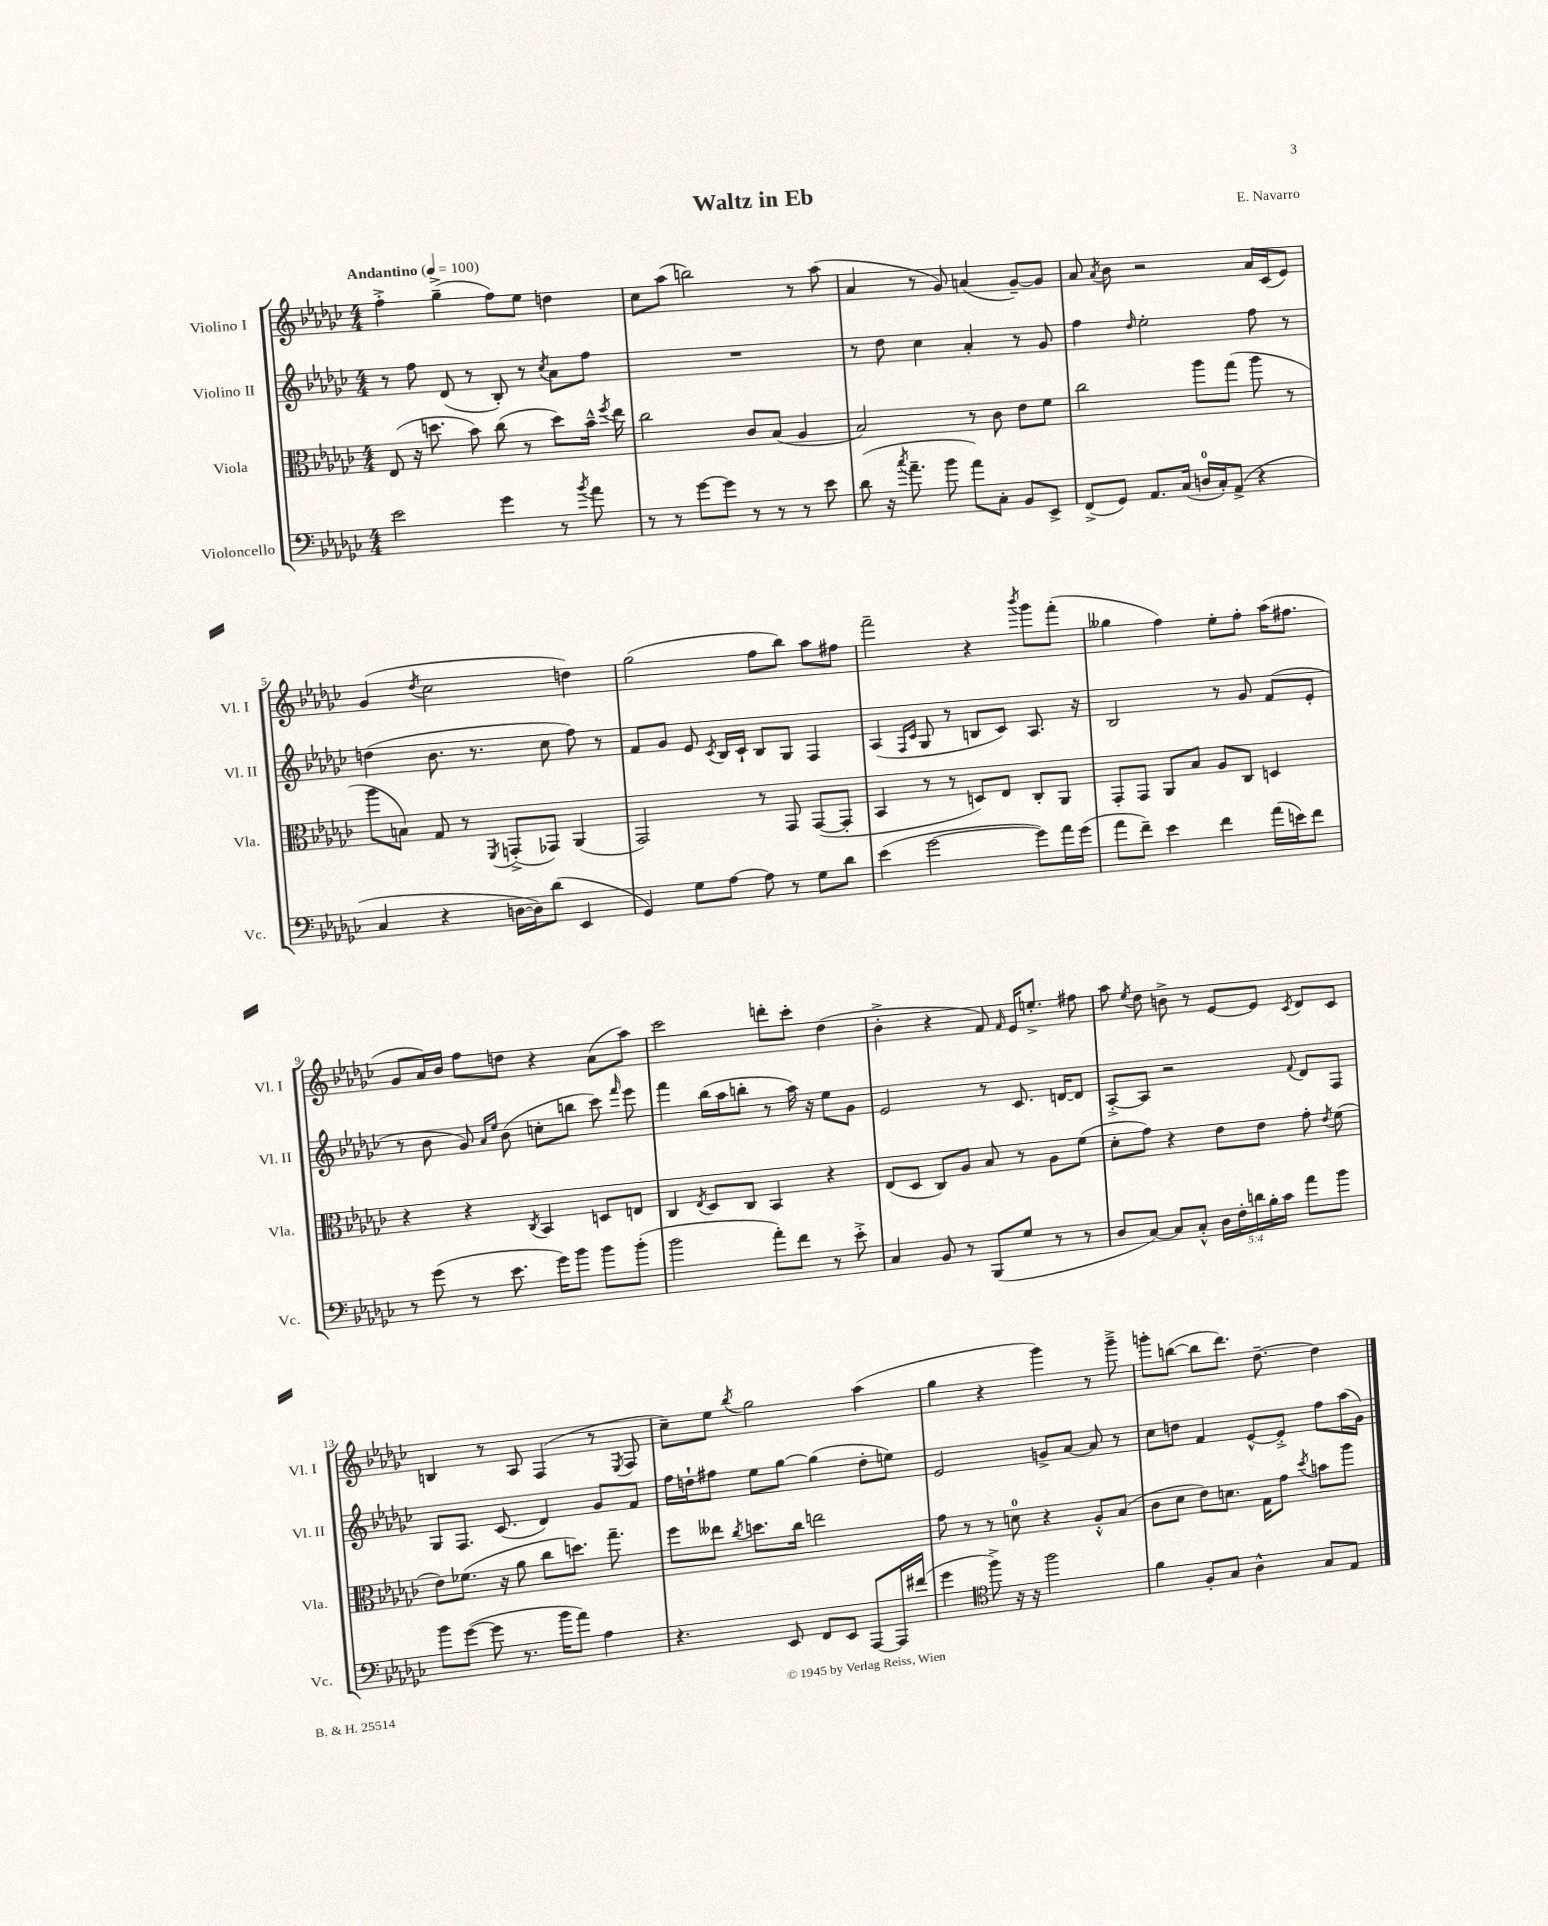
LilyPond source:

\header { title = "Waltz in Eb" composer = "E. Navarro" }
<<
\new StaffGroup <<
\new Staff = "s0" \with { instrumentName = "Violino I" shortInstrumentName = "Vl. I" } {
    \clef treble \key ges \major \numericTimeSignature \time 4/4 \tempo "Andantino" 4 = 100
    \autoBeamOff f''4-.-> ges''4--->( f''8[) ees''8] d''4 |
    ces''8[ aes''8]( b''2) r8 aes''8( |
    aes'4 r8 ges'8) a'4( ges'8[~--) ges'8] |
    aes'8 \acciaccatura { aes'8 } bes'8 r2 aes'16[ ces'16( ees'8]) |
    ges'4( \acciaccatura { des''8 } ces''2 d''4) |
    ges''2( f''8[ bes''8]) aes''8[ fis''8] |
    f'''2-- r4 \acciaccatura { bes'''8 } ges'''8[ f'''8]-.( |
    geses''4 f''4) ees''8[-. f''8]-. aes''16[( fis''8.] |
    ges'8[ aes'16) bes'16] f''8[ d''8] r4 aes'8[( aes''8]) |
    ces'''2 d'''8[-. ces'''8]-. des''4( |
    bes'4-.-> r4 f'8) \grace { f'16 } ees'16[ e''8.]-.-> fis''8 |
    aes''8 \acciaccatura { ees''8 } des''8 b'8-> r8 ees'8[~ ees'8] \acciaccatura { ces'8 } des'8[ ces'8] |
    b4 r8 aes8 f4( r8 \acciaccatura { ees8 } f8 |
    ces''8[--) ees''8] \acciaccatura { bes''8 } ges''2 aes''4( |
    ges''4 r4 ges'''4) r8 ges'''8---> |
    g'''8[-. b''8]~( b''8[ des'''8.]) des''8.~-- des''4 \bar "|." |
}
\new Staff = "s1" \with { instrumentName = "Violino II" shortInstrumentName = "Vl. II" } {
    \clef treble \key ges \major \numericTimeSignature \time 4/4
    \autoBeamOff r8 f''8 des'8( r8 bes8-.) r8 \acciaccatura { ces''8 } aes'8[ f''8] |
    R1 |
    r8 des''8 ces''4 aes'4-. r8 ges'8 |
    f''4 \grace { des''16 } ees''2-. f''8 r8 |
    d''4( bes'8. r8. ces''8 f''8) r8 |
    f'8[ ges'8] ees'8 \acciaccatura { ces'8 } bes16[ ces'16]-! bes8[ ges8] f4 |
    aes4( \grace { f16[ ces'16] } ges8 r8 b8[ ces'8]) aes8. r16 |
    bes2 r8 ges'8 f'8[( ees'8]-. |
    r8 bes'8 ges'8) \grace { aes'16[ ees''16] } bes'8( c''8[-. b''8] ces'''8) \grace { f'''16 } ees'''8 |
    f'''4 bes''16[( aes''16 b''8]-. r8 aes''16) r16 ees''8[ ges'8] |
    ees'2 r8 ces'8. d'16[~ d'8] |
    aes8[~-.-> aes8] r2 \appoggiatura { f'8 } des'8[ f8] |
    ges8[ f8.] ces'8.( des'4) ges'8[ f'8] |
    f''16[ d''16-! fis''8] ees''8[ ges''8]~ ges''4( d''8[-. e''8]) |
    ees'2 g'8[-> aes'8]~ aes'8 r8 |
    ces''8[ d''8] f'4 ees'8[~-^ ees'8]-.-> f''8[ aes''16( ges'16]) \bar "|." |
}
\new Staff = "s2" \with { instrumentName = "Viola" shortInstrumentName = "Vla." } {
    \clef alto \key ges \major \numericTimeSignature \time 4/4
    \autoBeamOff ees8( r16 d''8. bes'8) ces''8( r8 d''8[) bes'16]---^ \acciaccatura { f''8 } ees''16 |
    ces''2 ces'8[ bes8]( aes4 |
    bes2) r8 ces'8 ees'8[ f'8] |
    ces''2 aes''8[ ges''8]( aes''8 r8 |
    aes''8[ b8]) ges8 r8 \acciaccatura { f,8 } g,8[-.->( ges,8]) aes,4( |
    ges,2) r8 ges,8 ges,8[~( ges,8]-. |
    bes,4 r8 r8 d8[) ees8] ces8[-. aes,8] |
    ges,8[-. ges,8] aes,8[ bes8] aes8[ ces8] d4 |
    r4 r4 \acciaccatura { ces8 } bes,4 d8[ e8] |
    ces4 \acciaccatura { ees8 } des8[ ces8] bes,4 r4 |
    ees8[( des8] ces8[) aes8] bes8 r8 aes8[ f'8]( |
    des'8[-. ges'8]) r4 ees'8[ ees'8] ges'8-. \acciaccatura { ees'8 } f'8( |
    ees'8[) fes'8.]( r16 aes'8 ces''8[ d''8.]) ges''8.-- |
    f''8[ eeses''8] \acciaccatura { ces''8 } d''8.[ ces''16] e''2 |
    ges'8 r8 r8 d'8-0 r4 aes8[-.-^ bes8]( |
    ces'8[ des'8] ees'8[) d'8.] ges16[ ges'8] \acciaccatura { des''8 } b'8[ aes''8] \bar "|." |
}
\new Staff = "s3" \with { instrumentName = "Violoncello" shortInstrumentName = "Vc." } {
    \clef bass \key ges \major \numericTimeSignature \time 4/4 \override Staff.TupletNumber.text = #tuplet-number::calc-fraction-text
    \autoBeamOff ees'2 ges'4 r8 \acciaccatura { bes'8 } aes'8 |
    r8 r8 ges'8[~ ges'8] r8 r8 r8 ees'8 |
    des'8( r16 \acciaccatura { ces''8 } aes'8.-- bes'8 aes'8[) ces8]-. bes,8[ ees,8]-> |
    f,8[->( ges,8]) aes,8.[ ces16]( d16[-0 ces16-.) aes,8]->( r4 |
    ces4 r4 d16[~ d16) des'8]( ees,4 |
    ges,4) ges8[ aes8]~ aes8 r8 ges8[ des'8] |
    ees'4( ges'2~ ges'8[) aes'16 ges'16]( |
    aes'8[ f'8]--) ees'4 f'4 aes'16[( e'16) f'8] |
    r8 ges'8( r8 ees'8. ges'16[) bes'8] bes'8[ bes'8]-.( |
    bes'2 aes'8[-.) f'8] r8 ees'8-.-> |
    ces4 bes,8 r8 bes,,8[( ges8] r8 r8 |
    des8[ ces8]~) ces8[ ces8]-.-^ \tuplet 5/4 { des16[ f16-. d'16 bes16-. ces'16] } aes'8[ bes'8] |
    bes'8[ ges'8]~( ges'8 r8. bes'16[ aes'8]) aes4 |
    r4. ees,8 f,8[ ees,8] aes,,8[~ aes,,16 fis'16]( |
    ges'4 \clef tenor f''8->) r16 r16 f''2 |
    f'4 f8[-. ges8] aes4-^ ges8[ ees8] \bar "|." |
}
>>
>>
